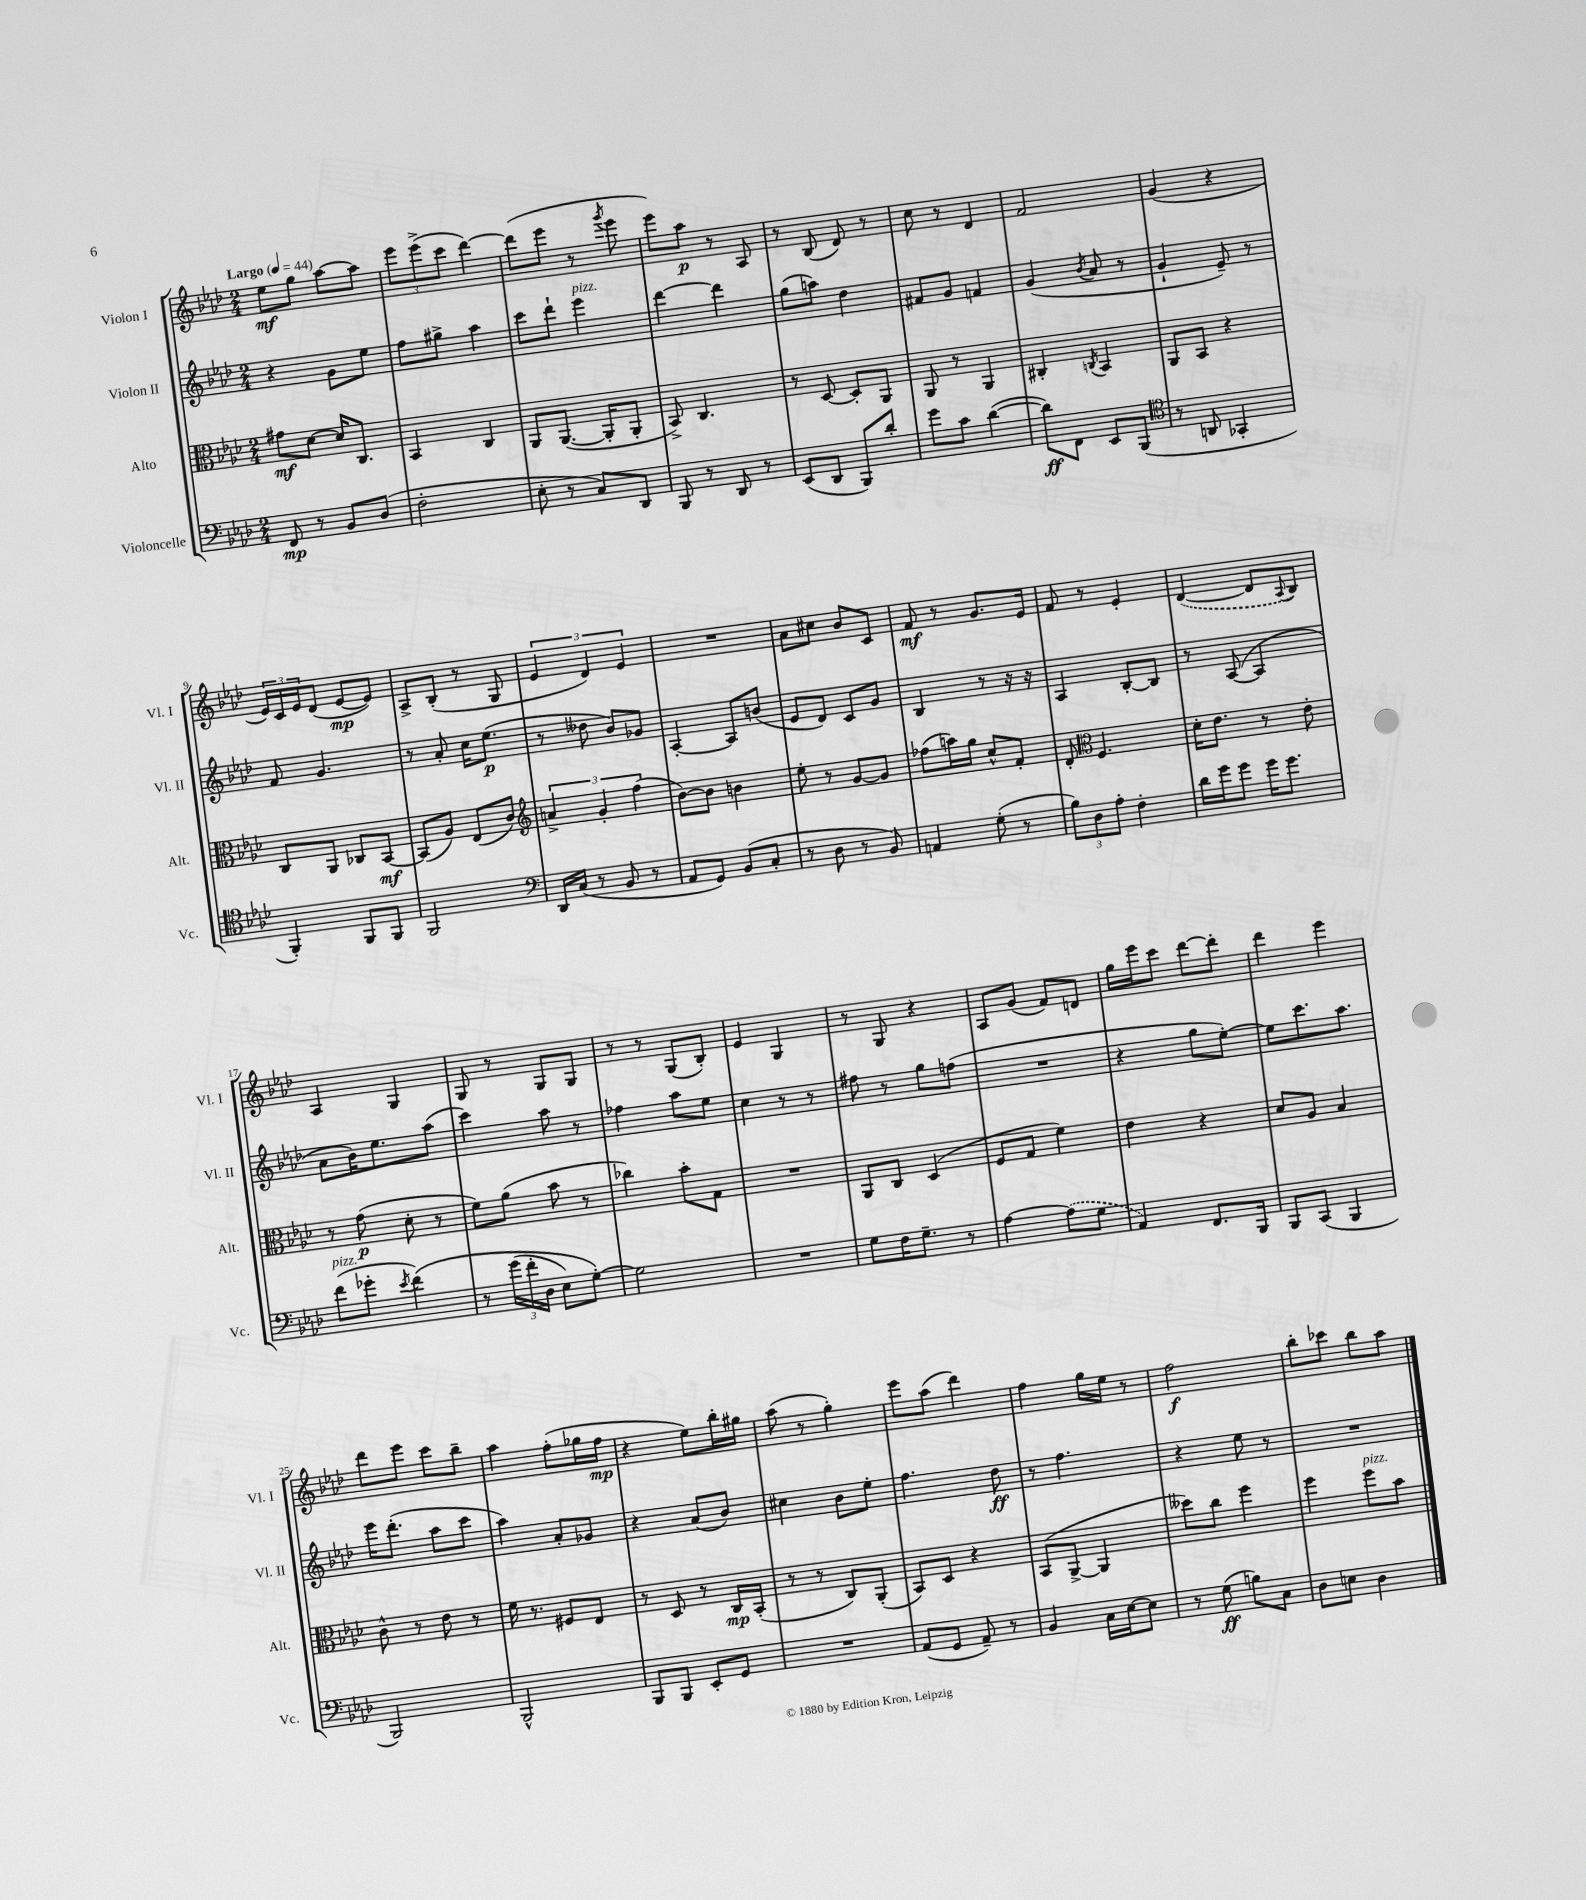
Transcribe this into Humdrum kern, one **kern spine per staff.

**kern	**kern	**kern	**kern
*staff4	*staff3	*staff2	*staff1
*clefF4	*clefC3	*clefG2	*clefG2
*k[b-e-a-d-]	*k[b-e-a-d-]	*k[b-e-a-d-]	*k[b-e-a-d-]
*M2/4	*M2/4	*M2/4	*M2/4
*MM44	*MM44	*MM44	*MM44
8FF/	8g#\L	4r	8ee-\L
8r	[8d-\J	.	8gg\J
8BB-/L	16d-/]LK	8g\L	[8aa-\L
.	8.C/J	.	.
(8D-/J	.	8ee-\J	8aa-\]J
=	=	=	=
2F'\	4BB-/	8ff\L	12eee-\L
.	.	.	(12eee-^\
.	.	8gg#^\J	.
.	.	.	12ccc\J
.	4C/	4aa-\	[4ddd-\)
=	=	=	=
8E-'\	8AA-/L	8ccc\L	(8ddd-\]L
8r	([8.AA-/J	8ddd-`\J	8eee-\J
8C/L)	.	4eee-\	8r
.	16AA-'/]LK	.	.
.	.	.	8qggg/
8DD-/J	8AA-'/J	.	8eee-\
=	=	=	=
8BBB-/	8BB-^/)	[4ddd-\	8eee-\L)
8r	4.C/	.	8aa-\J
8DD-/	.	4ddd-\]	8r
8r	.	.	8A-/
=	=	=	=
(8EE-/L	8r	(8gg\L	8r
8DD-/J	[8D-/	8aa\J)	(8B-/
8BBB-/L)	8D-'/]L	4dd-\	8d-/)
8d-'/J	8AA-/J	.	8r
=	=	=	=
8g\L	8AA-/	8f#/L	8cc\
8c\J	8r	8g/J	8r
([4d-\	4AA-/	4f/	4d-/
=	=	=	=
8d-\]L)	4C#'/	(4g/	2f/
8FF\J	.	.	.
.	8qC/	8qb-/	.
8EE-/L	4BB-/	8a-/	.
(8BBB-/J	.	8r	.
=	=	=	=
*clefC4	*	*	*
8r	8AA-/L	4g`/	(4g/
8AA/	8BB-/J	.	.
4GG-'/	4r	8e-~/)	4r
.	.	8r	.
=	=	=	=
4FF'/)	8C/L	8f/	24e-/LL)
.	.	.	24c/
.	.	.	24e-/J
.	8AA-/J	4.g/	(8d-/J
8FF/L	8C-/L	.	[8e-/L
8FF/J	[8BB-/J	.	8e-/]J)
=	=	=	=
2FF/	(8BB-/]L	8r	8A-^/L
.	8A-/J)	8a-'/	(8B-'/J
.	(8E-/L	16cc\LK	8r
.	.	(8.ee-\J	.
.	8c/J)	.	8G/
=	=	=	=
*clefF4	*clefG2	*	*
16DD-/LL	6a^/	8r	6e-/
(16C/JJ	.	.	.
8r	.	8dd--\	.
.	6g'/	.	6d-/)
8BB-/	.	8b-/L)	.
.	(6ff\	.	6e-/
8r	.	8g-/J	.
=	=	=	=
8AA-/L	[8b-\L)	[4A-'/	2r
8GG/J)	8b-\]J	.	.
(8BB-/L	4b\	8A-/]L	.
8C'/J	.	(8b/J	.
=	=	=	=
8r	8ee-'\	8e-/L	8a-\L
8D-\	8r	8d-/J)	8cc#\J
8r	[8g/L	8c/L	8b-/L
8BB-/)	8g/]J	8g/J	8c/J
=	=	=	=
4AA/	(8ff-\L	4B-/	8f/
.	16aa\L)	.	8r
.	16gg\JJ	.	.
(8G'\	8cc^^/L	8r	8.g/L
8r	8f'/J	16r	.
.	.	16r	16e-/Jk
=	=	=	=
12B-\L)	8d-'/	4A-/	8f/
12D-\	.	.	.
*	*clefC3	*	*
.	4.F/	.	8r
12A-'\J	.	.	.
4F'\	.	[8B-'/L	4e-'/
.	.	8B-/]J	.
=	=	=	=
16d-\LL	16d-'\LK	8r	([4d-/
16g\J	8.e-\J	.	.
8g\J	.	([8A-/	.
16g\LK	8r	4A-/]	8d-/]L
8.g\J	.	.	.
.	.	.	8qqA-/
.	8e-'\	.	8B-/J)
=	=	=	=
(8f\L	8r	8a-\L	4A-/
8g-'\J	(8g\	16b-\K)	.
.	.	8.ee-\	.
8qe-/	.	.	.
&(4f\)	8d-'\	.	4G/
.	8r	(8aa-\J	.
=	=	=	=
8r	8f\L)	4ccc\)	8G/
(24g\LL	(8a-\J	.	8r
24f'\	.	.	.
24D-\JJ	.	.	.
8E-\L)	8b-\	8aa-\	8G/L
[8G'\J&)	8r	8r	8G/J
=	=	=	=
2G\]	4cc-\)	4ff-\	8r
.	.	.	8r
.	8b-'\L	8aa-\L	(8G/L
.	8G\J	8ee-\J	8B-'/J)
=	=	=	=
2r	2r	4cc\	4e-/
.	.	8r	4G/
.	.	8r	.
=	=	=	=
8G\L	8AA-/L	8ff#\	8r
16F\K	8C/J	8r	8G/
8.G~\J	.	.	.
.	(4D-/	8gg\L	4r
8r	.	(8ff\J	.
=	=	=	=
[4A-\	8F/L	2r	8A-/L
.	8G/J	.	(8g/J
(8A-\]L	4f\)	.	8f/L)
8G\J	.	.	8d/J
=	=	=	=
4AA-/)	4e-\	4r	16gg\LL
.	.	.	16eee-\J
.	.	.	8ccc\J
8.FF/L	4r	8gg\L	[8ddd-\L
.	.	[8ee-'\J)	8ddd-'\]J
16BBB-/Jk	.	.	.
=	=	=	=
8BBB-/L	8d-/L	8ee-\]L	4ddd-\
(8CC/J	8A-/J	8.ccc\	.
4BBB-/	4B-/	.	4eee-\
.	.	8.aa-\J	.
=	=	=	=
2BBB-/)	8c^^\	16eee-\LK	8ddd-\L
.	.	(8.ddd-'\J	.
.	8r	.	8eee-\J
.	8e-\	8aa-\L	8ccc\L
.	8r	8ccc\J	8bb-~\J
=	=	=	=
2BBB-^^/	16f\	4aa-\)	4aa-\
.	8.r	.	.
.	8F#/L	8a-'/L	(8ff'\L
.	8E-/J	8g-/J	16gg-\L
.	.	.	16ff\JJ
=	=	=	=
8BBB-/L	8r	4r	4r
8BBB-/J	8D-/	.	.
8EE-'/L	8r	(8a-/L	8ee-\L)
8GG/J	16C/LL	8b-/J)	16bb-'\L
.	(16BB-'/JJ	.	16gg#\JJ
=	=	=	=
2r	8r	4cc#\	(8aa-\
.	8r	.	8r
.	8C/L)	8b-\L	4gg'\)
.	(8AA-'/J	8ee-'\J	.
=	=	=	=
(8AA-/L	8BB-/L)	4.ff\	8eee-\L
8GG/J	8D-/J	.	(8aa-\J
8AA-~/)	4r	.	4ddd-\)
8r	.	8dd-\	.
=	=	=	=
4BB-/	(8BB-/L	8r	4ff\
.	[8AA-^/J	4.ff\	.
16C\LL	4AA-/]	.	16gg\LL
[16E-\J	.	.	16ee-\JJ
8E-\]J	.	.	8r
=	=	=	=
8r	8dd--\L)	4r	2ff\
(8G\	8cc\J	.	.
8B\L)	4ff\	8ee-\	.
8C\J	.	8r	.
=	=	=	=
8D-\L	4ff\	2r	8bb-'\L
8E\J	.	.	8ccc-\J
4D-\	8ff\L	.	8bb-\L
.	8b-\J	.	8aa-\J
==	==	==	==
*-	*-	*-	*-
